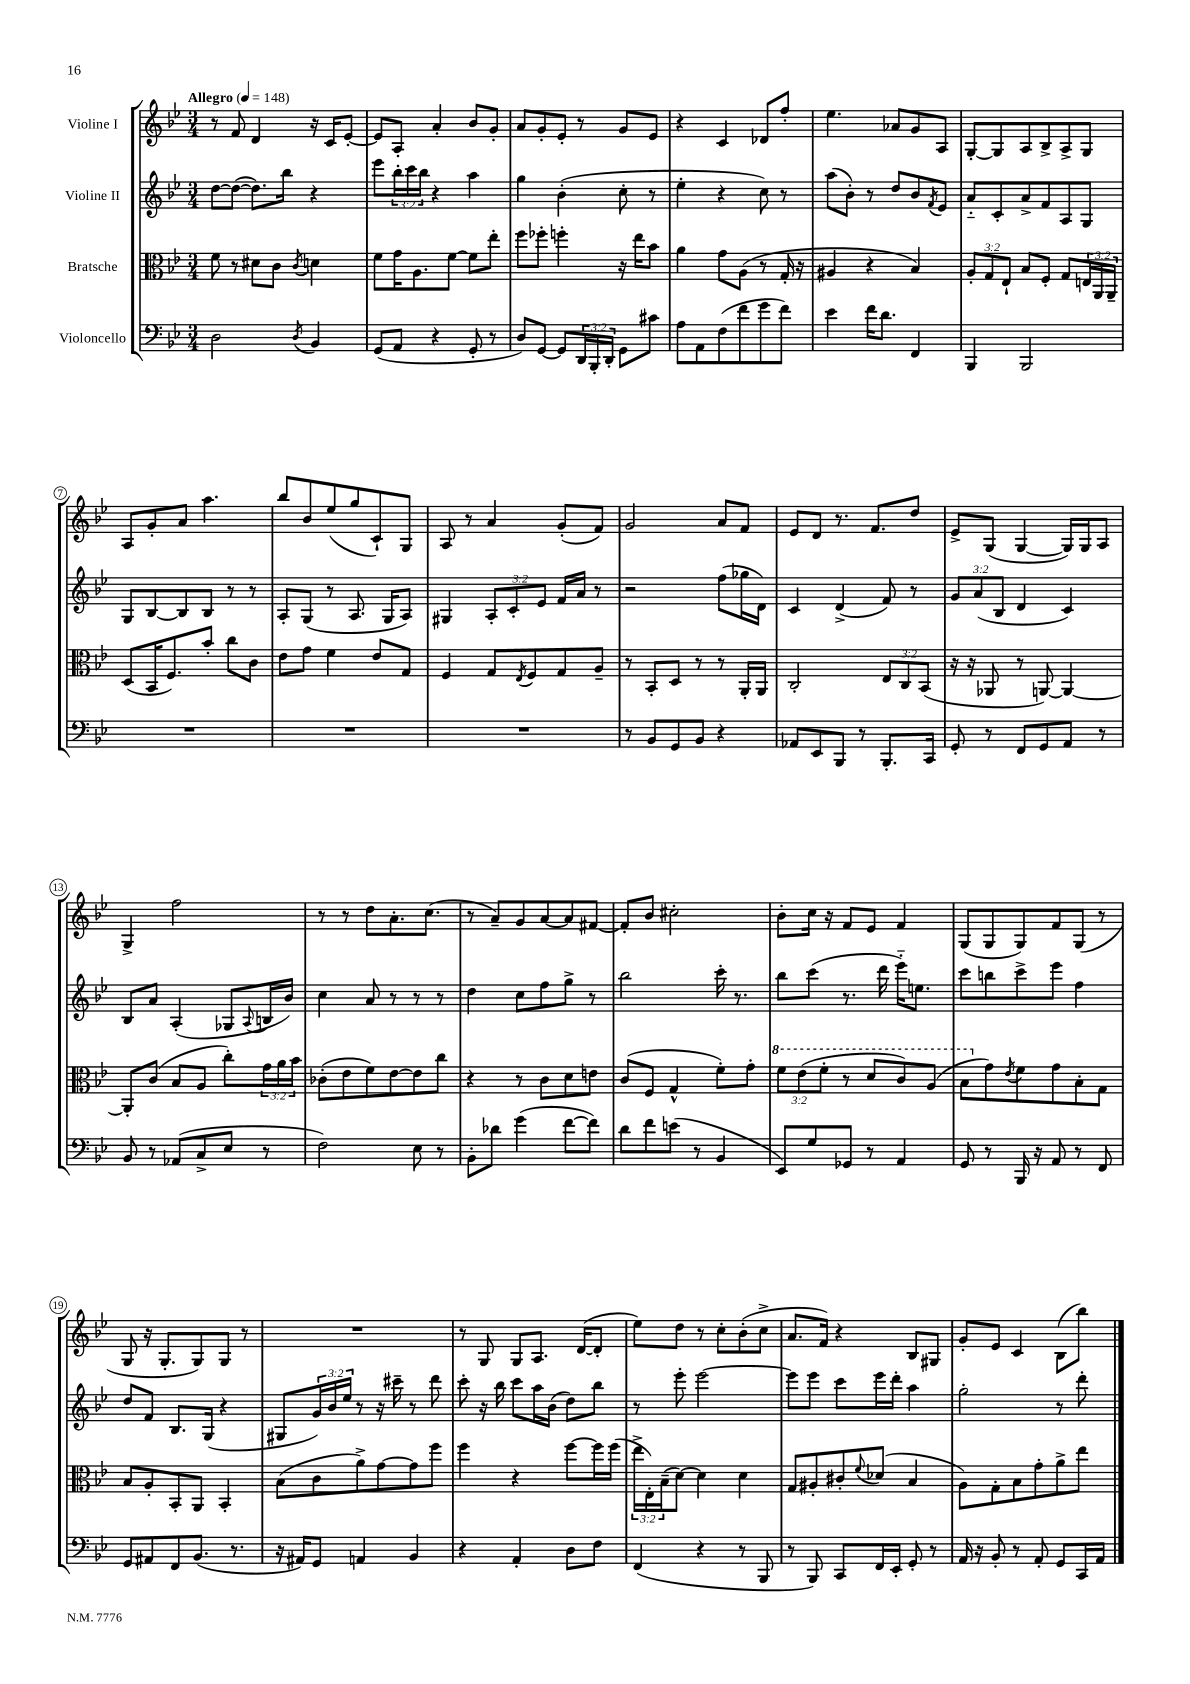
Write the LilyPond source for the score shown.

<<
\new StaffGroup <<
\new Staff = "s0" \with { instrumentName = "Violine I" } {
    \clef treble \key bes \major \numericTimeSignature \time 3/4 \tempo "Allegro" 4 = 148
    r8 f'8 d'4 r16 c'16 ees'8~-. |
    ees'8 a8-. a'4-. bes'8 g'8-. |
    a'8 g'8-. ees'8-. r8 g'8 ees'8 |
    r4 c'4 des'8 f''8-. |
    ees''4. aes'8 g'8 a8 |
    g8~-. g8 a8 bes8-> a8-> g8 |
    a8 g'8-. a'8 a''4. |
    bes''8 bes'8 ees''8( g''8 c'8-!) g8 |
    a8 r8 a'4 g'8-.( f'8) |
    g'2 a'8 f'8 |
    ees'8 d'8 r8. f'8. d''8 |
    ees'8-> g8( g4~ g16) g16 a8 |
    g4-> f''2 |
    r8 r8 d''8 a'8.-. c''8.( |
    r8 a'8--) g'8 a'8~ a'8 fis'8~ |
    fis'8-. bes'8 cis''2-. |
    bes'8-. c''16 r16 f'8 ees'8 f'4 |
    g8( g8 g8) f'8 g8( r8 |
    g8 r16 g8.-. g8) g8 r8 |
    R2. |
    r8 g8 g8 a8. d'16~( d'8-. |
    ees''8) d''8 r8 c''8-. bes'8-.( c''8-> |
    a'8. f'16) r4 bes8 gis8 |
    g'8-. ees'8 c'4 bes8( bes''8) \bar "|." |
}
\new Staff = "s1" \with { instrumentName = "Violine II" } {
    \clef treble \key bes \major \numericTimeSignature \time 3/4 \override Staff.TupletNumber.text = #tuplet-number::calc-fraction-text
    d''8~ d''8~( d''8.) bes''16 r4 |
    ees'''8 \tuplet 3/2 { bes''16-. c'''16 bes''16 } r4 a''4 |
    g''4 bes'4-.( c''8-. r8 |
    ees''4-. r4 c''8) r8 |
    a''8( bes'8-.) r8 d''8 bes'8 \acciaccatura { f'8 } ees'8 |
    a'8-_ c'8-. a'8-> f'8 a8 g8 |
    g8 bes8~ bes8 bes8 r8 r8 |
    a8-. g8( r8 a8. g16 a8) |
    gis4 \tuplet 3/2 { a8-. c'8-. ees'8 } f'16 a'16 r8 |
    r2 f''8( ges''16 d'16) |
    c'4 d'4->( f'8) r8 |
    \tuplet 3/2 { g'8 a'8( bes8 } d'4 c'4) |
    bes8 a'8 a4-.( ges8 \appoggiatura { a8 } b16 bes'16) |
    c''4 a'8 r8 r8 r8 |
    d''4 c''8 f''8 g''8-> r8 |
    bes''2 c'''16-. r8. |
    bes''8 c'''8( r8. d'''16 ees'''16-_) e''8. |
    c'''8 b''8 c'''8-> ees'''8 f''4 |
    d''8 f'8 bes8. g16( r4 |
    gis8 \tuplet 3/2 { g'16) bes'16 ees''16 } r8 r16 cis'''16-- r8 d'''8 |
    c'''8-. r16 bes''16 c'''8 a''16 bes'16( d''8) bes''8 |
    r8 ees'''8-. ees'''2~ |
    ees'''8 ees'''8 c'''8 ees'''16 d'''16-. a''4 |
    g''2-. r8 d'''8-. \bar "|." |
}
\new Staff = "s2" \with { instrumentName = "Bratsche" } {
    \clef alto \key bes \major \numericTimeSignature \time 3/4 \override Staff.TupletNumber.text = #tuplet-number::calc-fraction-text
    f'8 r8 dis'8 c'8 \acciaccatura { c'8 } d'4 |
    f'8 g'16 a8. f'8~ f'8 ees''8-. |
    f''8 fes''8-. f''4-. r16 ees''16 bes'8 |
    a'4 g'8 a8( r8 g16-. r16 |
    ais4 r4 bes4) |
    \tuplet 3/2 { a8-. g8 ees8-! } bes8 f8-. g8 \tuplet 3/2 { e16 a,16 a,16-- } |
    d8( bes,16 f8.) bes'8-. c''8 c'8 |
    ees'8 g'8 f'4 ees'8 g8 |
    f4 g8 \acciaccatura { ees8 } f8 g8 a8-- |
    r8 bes,8-. d8 r8 r8 a,16-. a,16 |
    c2-. \tuplet 3/2 { ees8 c8 bes,8( } |
    r16 r16 aes,8 r8 a,8~) a,4~ |
    a,8-. c'8( bes8 a8 c''8-.) \tuplet 3/2 { g'16 a'16 bes'16 } |
    ces'8-.( ees'8 f'8) ees'8~ ees'8 c''8 |
    r4 r8 c'8 d'8 e'8 |
    c'8( f8 g4-^ f'8-.) g'8-. |
    \tuplet 3/2 { \ottava #1 f''8 ees''8( f''8-. } r8 d''8 c''8) a'8( |
    bes'8 \ottava #0 g'8) \acciaccatura { ees'8 } f'8 g'8 bes8-. g8 |
    bes8 a8-. bes,8-. a,8 bes,4-. |
    bes8( c'8 a'8->) g'8~ g'8 f''8 |
    f''4 r4 f''8~ f''16 f''16( |
    \tuplet 3/2 { ees''16-> ees16-.) bes16--( } d'8~) d'4 d'4 |
    g8 ais8-. cis'8-. \appoggiatura { f'8 } des'8( bes4 |
    a8) g8-. bes8 g'8-. a'8-> ees''8 \bar "|." |
}
\new Staff = "s3" \with { instrumentName = "Violoncello" } {
    \clef bass \key bes \major \numericTimeSignature \time 3/4 \override Staff.TupletNumber.text = #tuplet-number::calc-fraction-text
    d2 \acciaccatura { d8 } bes,4 |
    g,8( a,8 r4 g,8-. r8 |
    d8) g,8~ g,8 \tuplet 3/2 { d,16 bes,,16-. d,16-. } g,8 cis'8 |
    a8 a,8 f8( f'8 g'8 f'8) |
    ees'4 f'16 d'8. f,4 |
    bes,,4 bes,,2 |
    R2. |
    R2. |
    R2. |
    r8 bes,8 g,8 bes,8 r4 |
    aes,8 ees,8 bes,,8 r8 bes,,8.-. c,16 |
    g,8-. r8 f,8 g,8 a,8 r8 |
    bes,8 r8 aes,8( c8-> ees8 r8 |
    f2) ees8 r8 |
    bes,8-. des'8 g'4( f'8~ f'8) |
    d'8 f'8 e'8( r8 bes,4 |
    ees,8) g8 ges,8 r8 a,4 |
    g,8 r8 bes,,16 r16 a,8 r8 f,8 |
    g,8 ais,8 f,8 bes,8.( r8. |
    r16 ais,16) g,8 a,4 bes,4 |
    r4 a,4-. d8 f8 |
    f,4( r4 r8 bes,,8 |
    r8 bes,,8) c,8 f,16 ees,16-. g,8-. r8 |
    a,16 r16 bes,8-. r8 a,8-. g,8 c,16 a,16 \bar "|." |
}
>>
>>
\layout { \context { \Score \override BarNumber.stencil = #(make-stencil-circler 0.1 0.3 ly:text-interface::print) } }
